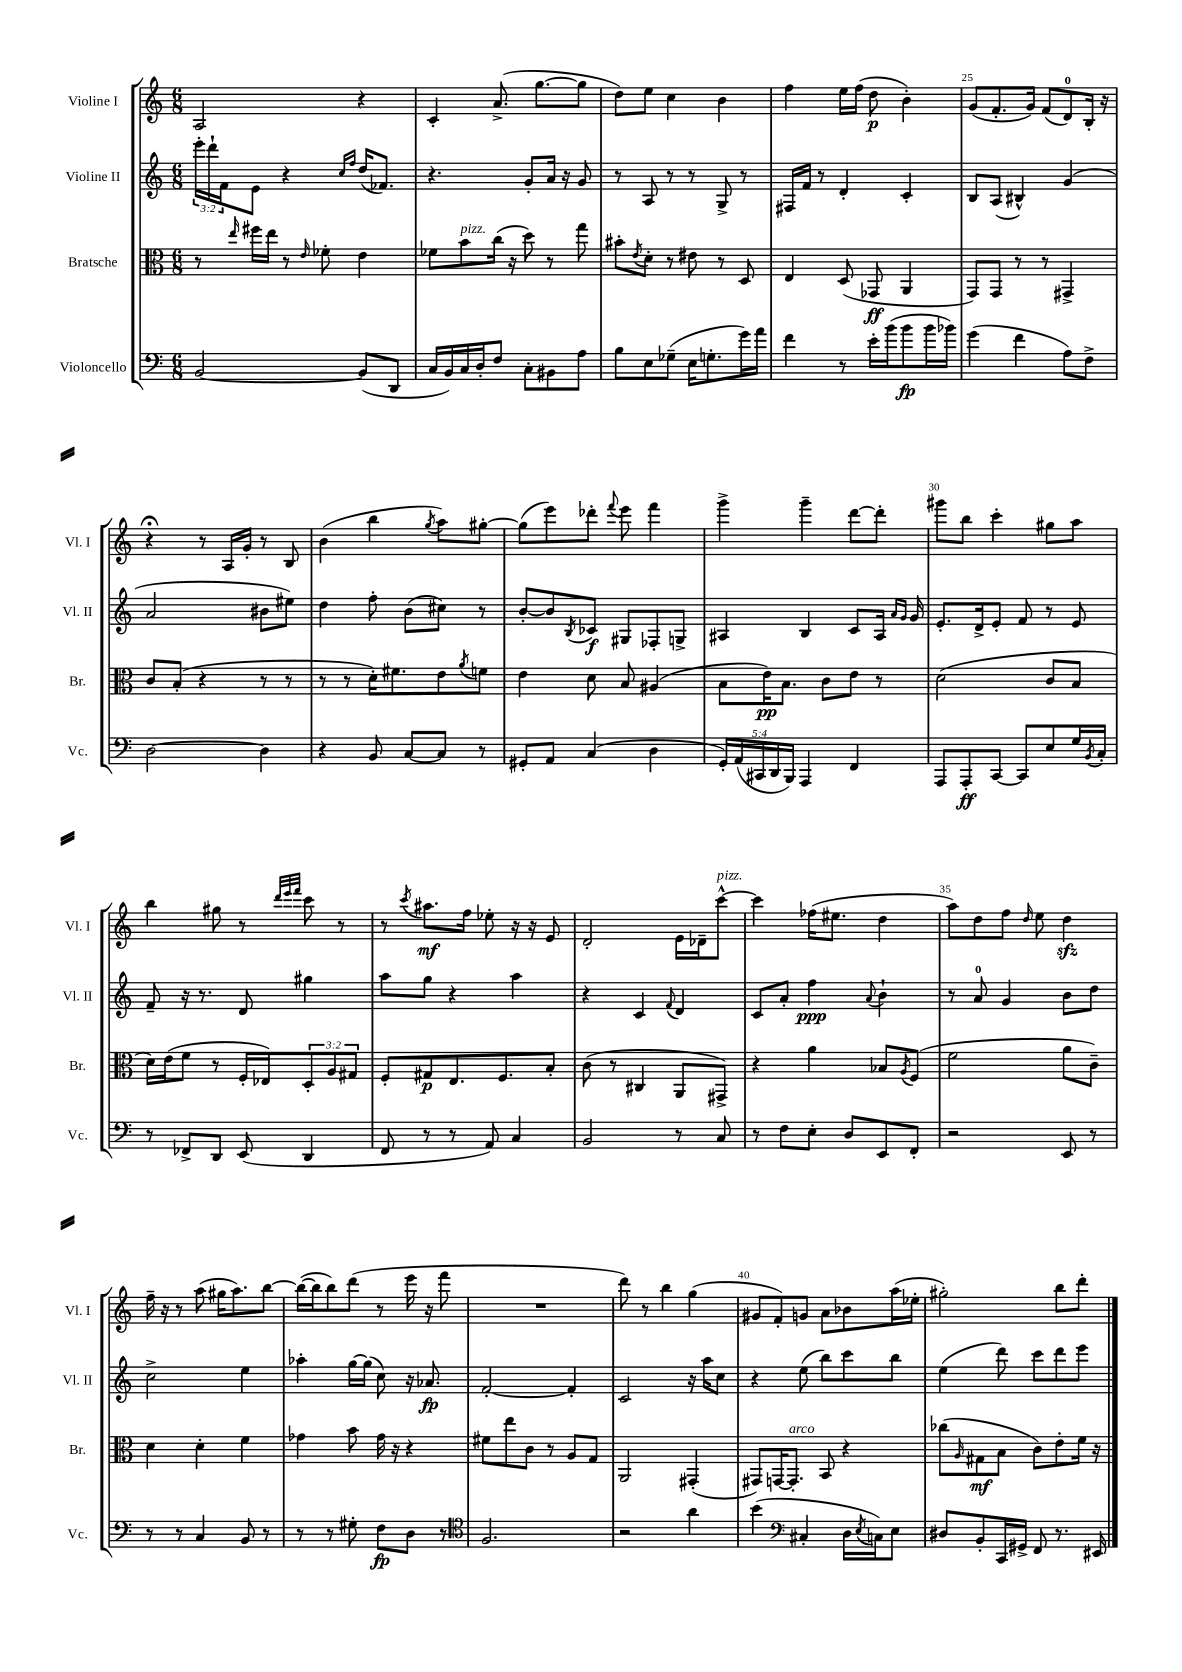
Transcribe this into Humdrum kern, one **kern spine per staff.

**kern	**kern	**kern	**kern
*staff4	*staff3	*staff2	*staff1
*clefF4	*clefC3	*clefG2	*clefG2
*k[]	*k[]	*k[]	*k[]
*M6/8	*M6/8	*M6/8	*M6/8
[2BB	8r	24eee'	2A
.	.	24ddd`	.
.	.	24f	.
.	16qqee	.	.
.	16ff#	8e	.
.	16ee	.	.
.	8r	4r	.
.	16qqe	.	.
.	8f-'	.	.
.	.	16qqcc	.
.	.	16qqff	.
(8BB]	4e	(16dd	4r
.	.	8.f-)	.
8DD	.	.	.
=	=	=	=
16C	8f-	4.r	4c'
16BB)	.	.	.
16C	8b	.	.
16D'	.	.	.
8F	(16cc	.	(8.a^
.	16r	.	.
8C'	8dd)	8g'	.
.	.	.	[8.gg
8BB#	8r	16a	.
.	.	16r	.
8A	8gg	8g	8gg]
=	=	=	=
8B	8b#'	8r	8dd)
.	8qe	.	.
8E	8d'	8A	8ee
(8G-~	8r	8r	4cc
16E	8e#	8r	.
8.G'	.	.	.
.	8r	8G^	4b
16g)	8D	8r	.
16a	.	.	.
=	=	=	=
4f	4E	16F#	4ff
.	.	16f	.
.	.	8r	.
8r	(8D	4d'	16ee
.	.	.	(16ff
16e'	8GG-	.	8dd
(16b	.	.	.
8b	4AA	4c'	4b')
16b	.	.	.
16b-)	.	.	.
=	=	=	=
(4g	8GG)	8B	(8g
.	8GG	(8A	8.f'
4f	8r	4B#^^)	.
.	.	.	16g)
.	8r	.	(8f
8A)	4GG#^	(4g	8d)
8F^	.	.	16B'
.	.	.	16r
=	=	=	=
[2D	8c	2a	4r;
.	(8B'	.	.
.	4r	.	8r
.	.	.	16A
.	.	.	16g'
4D]	8r	8b#	8r
.	8r	8ee#)	8B
=	=	=	=
4r	8r	4dd	(4b
.	8r	.	.
8BB	16d')	8ff'	4bb
.	8.f#	.	.
[8C	.	(8b	.
.	.	.	8qgg
8C]	8e	8cc#)	8aa)
.	8qa	.	.
8r	8f	8r	[8gg#'
=	=	=	=
8GG#'	4e	[8b'	(8gg#]
8AA	.	8b]	8eee)
.	.	8qB	.
(4C	8d	8c-	8ddd-'
.	.	.	8qqfff
.	8B	8G#	8eee
4D	(4A#	8F-'	4fff
.	.	8G^	.
=	=	=	=
20GG')	8B	4A#	4ggg^
(20AA	.	.	.
20CC#	.	.	.
.	16e)	.	.
20DD	.	.	.
.	8.B	.	.
20BBB)	.	.	.
4AAA	.	4B	4ggg~
.	8c	.	.
4FF	8e	8c	[8ddd
.	8r	16A#	8ddd']
.	.	16qqa	.
.	.	16qqg	.
.	.	16g	.
=	=	=	=
8AAA	(2d	8.e'	8ggg#
8AAA'	.	.	8bb
.	.	16d^	.
[8CC	.	8e'	4ccc'
8CC]	.	8f	.
8E	8c	8r	8gg#
16G	8B	8e	8aa
8qBB	.	.	.
16C'	.	.	.
=	=	=	=
8r	16d)	8f~	4bb
.	(16e	.	.
8FF-^	8f	16r	.
.	.	8.r	.
8DD	8r	.	8gg#
(8EE	16F'	8d	8r
.	16E-)	.	.
.	.	.	32qqddd
.	.	.	32qqeee
.	.	.	32qqfff
4DD	12D'	4gg#	8ccc
.	12A	.	.
.	.	.	8r
.	12G#	.	.
=	=	=	=
8FF	8F'	8aa	8r
.	.	.	8qccc
8r	8G#	8gg	8.aa#
8r	8.E	4r	.
.	.	.	16ff
8AA)	.	.	8ee-'
.	8.F	.	.
4C	.	4aa	16r
.	.	.	16r
.	8B'	.	8e
=	=	=	=
2BB	(8c	4r	2d'
.	8r	.	.
.	4C#	4c	.
.	.	8qqf	.
8r	8AA	4d	16e
.	.	.	16d-~
8C	8GG#^)	.	[8ccc^^
=	=	=	=
8r	4r	8c	4ccc]
8F	.	8a'	.
8E'	4a	4ff	(16ff-
.	.	.	8.ee#
8D	.	.	.
.	.	8qqa	.
8EE	8B-	4b`	4dd
.	8qA	.	.
8FF'	(8F	.	.
=	=	=	=
2r	2f	8r	8aa)
.	.	8a	8dd
.	.	4g	8ff
.	.	.	16qqdd
.	.	.	8ee
8EE	8a	8b	4dd
8r	8c~)	8dd	.
=	=	=	=
8r	4d	2cc^	16ff~
.	.	.	16r
8r	.	.	8r
4C	4d'	.	(8aa
.	.	.	16gg#
.	.	.	8.aa)
8BB	4f	4ee	.
8r	.	.	[8bb
=	=	=	=
8r	4g-	4aa-'	(16bb_
.	.	.	16bb]
8r	.	.	8bb)
8G#'	8b	[16gg	(8ddd
.	.	(16gg]	.
8F	16g-	8cc)	8r
.	16r	.	.
8D	4r	16r	16eee
.	.	8.a-	16r
8r	.	.	8fff
=	=	=	=
*clefC4	*	*	*
2.F	8f#	[2f'	2.r
.	8ee	.	.
.	8c	.	.
.	8r	.	.
.	8A	4f']	.
.	8G	.	.
=	=	=	=
2r	2AA	2c	8ddd)
.	.	.	8r
.	.	.	4bb
4a	(4GG#'	16r	(4gg
.	.	16aa	.
.	.	8cc	.
=	=	=	=
(4b	8GG#)	4r	8g#
.	[16GG	.	8f')
.	8.GG']	.	.
*clefF4	*	*	*
4C#'	.	(8ee	8g
.	8BB	8bb)	8a
16D	4r	8ccc	8b-
8qE	.	.	.
16C)	.	.	.
8E	.	8bb	(16aa
.	.	.	16ee-'
=	=	=	=
8D#	(8cc-	(4ee	2gg#')
.	16qqA	.	.
8BB'	8G#	.	.
16CC	8B	8ddd)	.
16GG#^	.	.	.
8FF	8c)	8ccc	.
8.r	8e'	8ddd	8bb
.	16f	8eee	8ddd'
16EE#	16r	.	.
==	==	==	==
*-	*-	*-	*-
